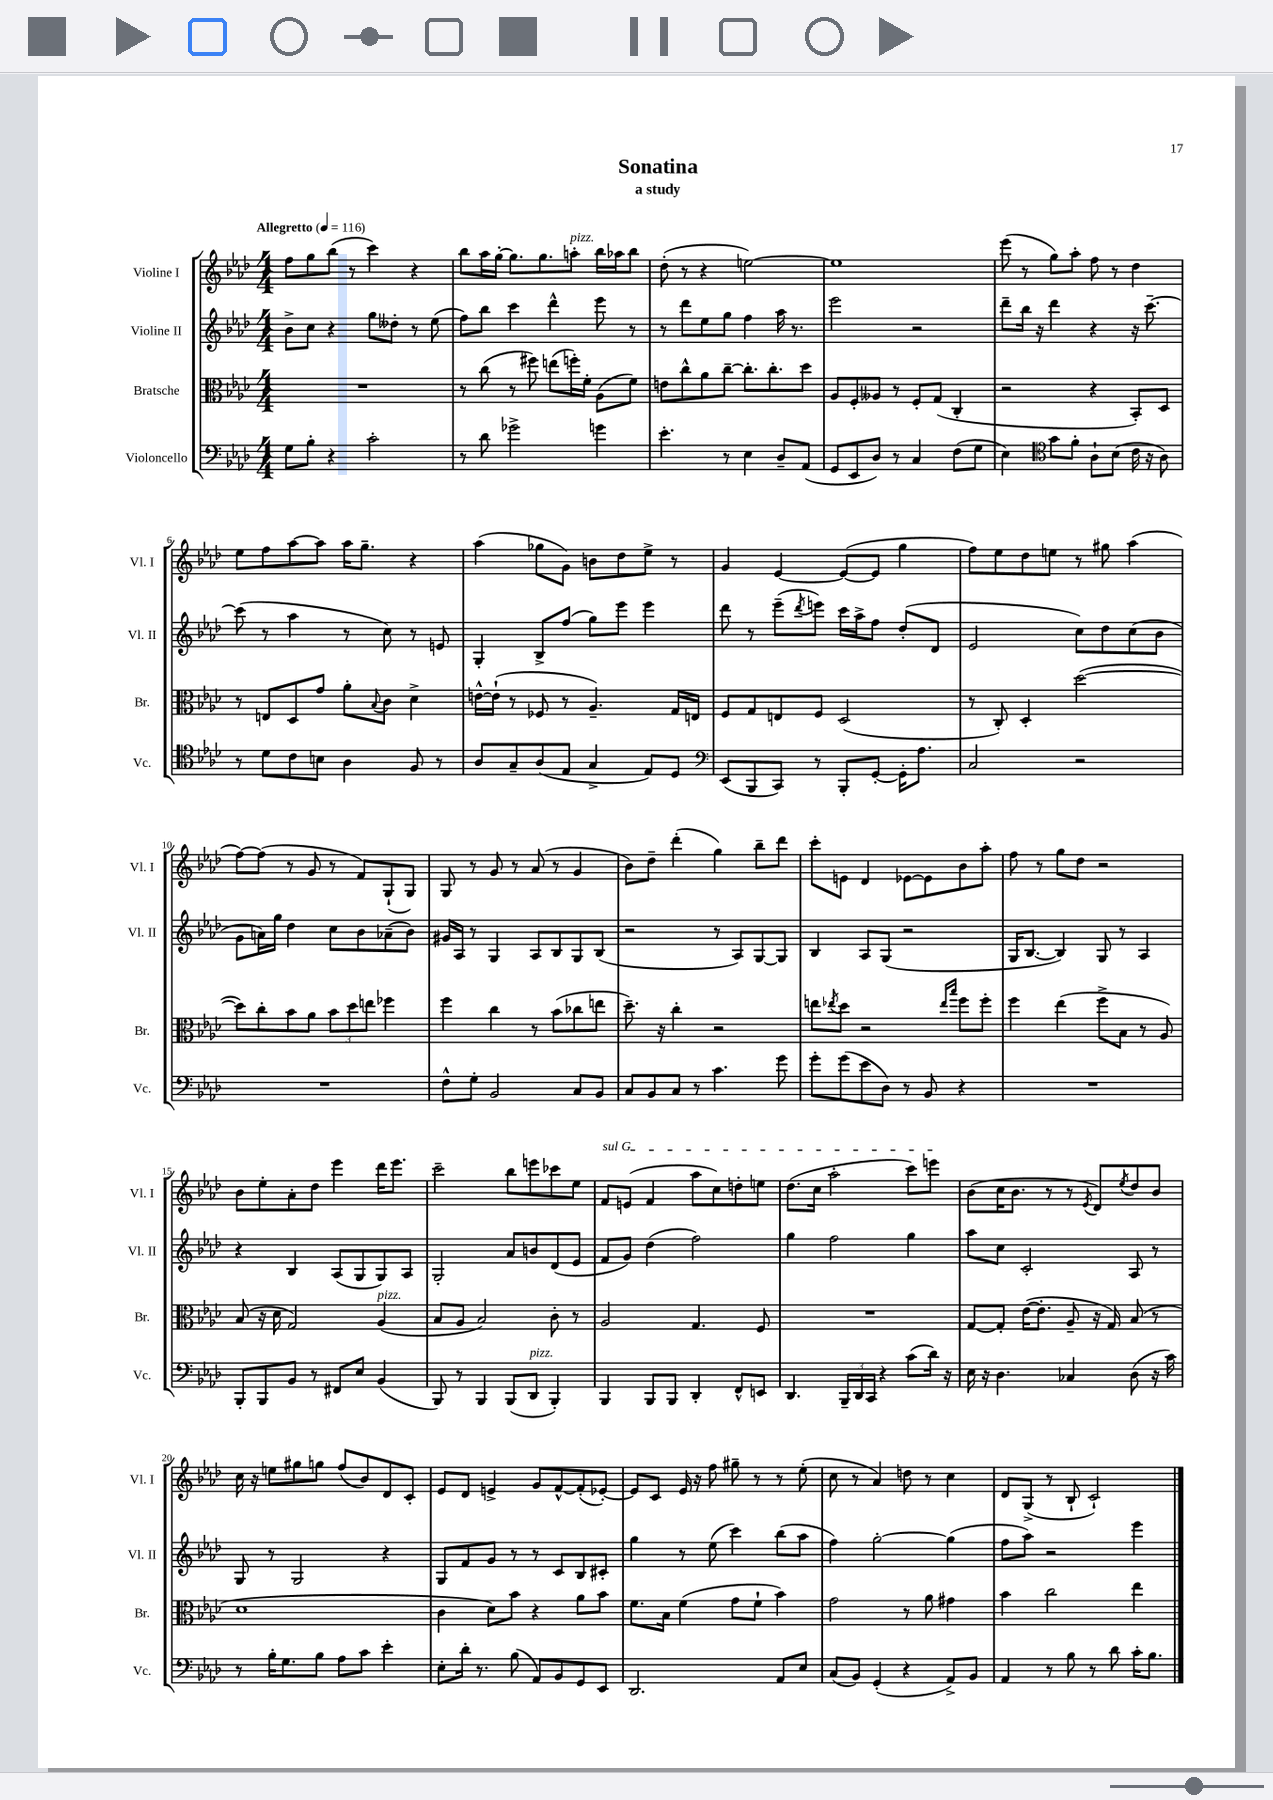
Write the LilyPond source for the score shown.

\header { title = "Sonatina" subtitle = "a study" }
<<
\new StaffGroup <<
\new Staff = "s0" \with { instrumentName = "Violine I" shortInstrumentName = "Vl. I" } {
    \clef treble \key aes \major \numericTimeSignature \time 4/4 \tempo "Allegretto" 4 = 116
    f''8 g''8 bes''8( r8 c'''4) r4 |
    bes''8 aes''16 g''16~-. g''8. g''8. a''8-.^\markup { \italic "pizz." } bes''16 aes''16 bes''8 |
    des''8-.( r8 r4 e''2~) |
    e''1 |
    ees'''8( r8 g''8) aes''8-. f''8 r8 des''4 |
    ees''8 f''8 aes''8~ aes''8 aes''16 g''8.-- r4 |
    aes''4( ges''8 g'8) b'8 des''8 ees''8-> r8 |
    g'4 ees'4~ ees'8~( ees'8 g''4 |
    f''8) ees''8 des''8 e''8 r8 gis''8 aes''4( |
    f''8~) f''8( r8 g'8 r8 f'8) g8-!( g8) |
    g8 r8 g'8 r8 aes'8( r8 g'4 |
    bes'8) des''8-- des'''4-.( g''4) bes''8-- des'''8 |
    c'''8-. e'8 des'4 ees'8~ ees'8 bes'8 aes''8-. |
    f''8 r8 g''8 des''8 r2 |
    bes'8 ees''8-. aes'8-. des''8 ees'''4 des'''16 ees'''8. |
    c'''2-- bes''8 e'''8 ces'''8 ees''8 |
    \once \override TextSpanner.bound-details.left.text = \markup { \italic "sul G" } f'8\startTextSpan e'8( f'4 aes''8 c''8) d''8-. e''8 |
    des''8.( c''16 aes''2-. c'''8) e'''8\stopTextSpan |
    bes'8( c''16 bes'8. r8 r8 \acciaccatura { ees'8 } des'8) \acciaccatura { ees''8 } des''8 bes'8 |
    c''16 r16 e''8 gis''8 g''8 f''8( bes'8) des'8 c'8-. |
    ees'8 des'8 e'4-> g'8 f'8~-^ f'8-.( ees'8~-.) |
    ees'8 c'8 ees'16 r16 f''8 gis''8-- r8 r8 ees''8-.( |
    c''8 r8 aes'4) d''8 r8 c''4 |
    des'8 g8->( r8 bes8-! c'2-!) \bar "|." |
}
\new Staff = "s1" \with { instrumentName = "Violine II" shortInstrumentName = "Vl. II" } {
    \clef treble \key aes \major \numericTimeSignature \time 4/4
    bes'8-> c''8 r4 g''8 deses''8-. r8 ees''8( |
    f''8) bes''8 c'''4 des'''4-^ ees'''8 r8 |
    r8 des'''8 ees''8 g''8 f''4 aes''16 r8. |
    ees'''2 r2 |
    des'''8-- bes''16 r16 des'''4 r4 r16 c'''8.~-- |
    c'''8( r8 aes''4 r8 c''8) r8 e'8 |
    g4-. bes8-> f''8( g''8) ees'''8 ees'''4 |
    des'''8 r8 ees'''8--( \acciaccatura { des'''8 } e'''8) c'''16 aes''16-> f''8 des''8-.( des'8 |
    ees'2 c''8) des''8 c''8( bes'8 |
    g'8 a'16) g''16 des''4 c''8 bes'8 aes'8--( bes'8) |
    gis'16 aes16 r8 g4 aes8 bes8 g8 bes8( |
    r2 r8 aes8) g8~ g8 |
    bes4 aes8 g8( r2 |
    g16 bes8.~ bes4) g8 r8 aes4 |
    r4 bes4 aes8( g8 g8) aes8 |
    g2-. aes'8 b'8 des'8( ees'8 |
    f'8 g'8) des''4( f''2) |
    g''4 f''2 g''4 |
    aes''8 c''8 c'2-. aes8 r8 |
    g8 r8 g2 r4 |
    g8 f'8 g'8 r8 r8 c'8 bes8 cis'8-. |
    g''4 r8 ees''8( c'''4) bes''8( aes''8 |
    f''4) g''2~-. g''4( |
    f''8 aes''8) r2 ees'''4 \bar "|." |
}
\new Staff = "s2" \with { instrumentName = "Bratsche" shortInstrumentName = "Br." } {
    \clef alto \key aes \major \numericTimeSignature \time 4/4
    R1 |
    r8 c''8( r8 fis''8) e''8( f''16-.) f'16-. aes8( f'8) |
    e'8 c''8-^ aes'8 c''8~-- c''8.-. c''8.-. des''8 |
    aes8 f8-. aeses8 r8 f8-. g8( c4-. |
    r2 r4 bes,8-.) des8 |
    r8 e8 des8 g'8 aes'8-. \appoggiatura { bes8 } c'8 des'4-> |
    e'16~-^ e'16-!( r8 fes8 r8 aes4.--) g16 e16 |
    f8 g8 e8 f8 des2( |
    r8 c8-.) des4-. des''2~( |
    des''8) c''8-. bes'8 aes'8 \tuplet 3/2 { bes'8 des''8 e''8 } fes''4 |
    f''4 c''4 r8 bes'8( ces''8 e''8 |
    des''8.--) r16 c''4-. r2 |
    e''8 \acciaccatura { ees''8 } des''8 r2 \grace { ees''16 bes''16 } f''8 f''8-. |
    f''4 ees''4( f''8-> bes8 r8 aes8) |
    bes8( r16 des'16 g2) aes4^\markup { \italic "pizz." }( |
    bes8 aes8 bes2) c'8-. r8 |
    aes2 g4. f8 |
    R1 |
    g8~ g8-. ees'16~( ees'8.-. aes8-- r16 g16) bes8( r8 |
    des'1 |
    c'4 des'8) bes'8 r4 aes'8 bes'8 |
    f'8. bes16 f'4( g'8 f'8-! bes'4) |
    g'2 r8 aes'8 gis'4 |
    bes'4 c''2 ees''4 \bar "|." |
}
\new Staff = "s3" \with { instrumentName = "Violoncello" shortInstrumentName = "Vc." } {
    \clef bass \key aes \major \numericTimeSignature \time 4/4
    g8 bes8-. r4 c'2-. |
    r8 des'8 ges'2-> g'4 |
    ees'4.-. r8 ees4 des8-- aes,8( |
    g,8 ees,8 des8) r8 c4 f8( g8 |
    ees4) \clef tenor g'8 f'8-. aes8-! bes8( c'16 r16 aes8) |
    r8 des'8 c'8 b8 aes4 f8 r8 |
    aes8 g8-- aes8( ees8 g4-> ees8) des8 |
    \clef bass ees,8( bes,,8 c,8) r8 bes,,8-. g,8~-. g,16-. aes8. |
    c2 r2 |
    R1 |
    f8-^ g8-. bes,2 c8 bes,8 |
    c8 bes,8 c8 r8 c'4. g'8 |
    g'8-. g'8( ees'8 des8) r8 bes,8 r4 |
    R1 |
    bes,,8-. bes,,8 bes,8 r8 fis,8 ees8 bes,4( |
    bes,,8) r8 bes,,4 bes,,8( des,8^\markup { \italic "pizz." } bes,,4-.) |
    bes,,4 bes,,8 bes,,8 des,4-. f,8-^ e,8 |
    des,4. \tuplet 3/2 { bes,,16-- des,16 c,16 } r4 c'8( des'16) r16 |
    ees16 r16 des4. ces4 des8( r16 c'16) |
    r8 bes16-. g8. bes8 aes8 c'8 ees'4-. |
    ees8-. des'16-. r8. bes8( aes,8) bes,8 g,8 ees,8 |
    des,2. aes,8 ees8 |
    c8( bes,8) g,4-.( r4 aes,8->) bes,8 |
    aes,4 r8 bes8 r8 des'8 c'16-. bes8. \bar "|." |
}
>>
>>
